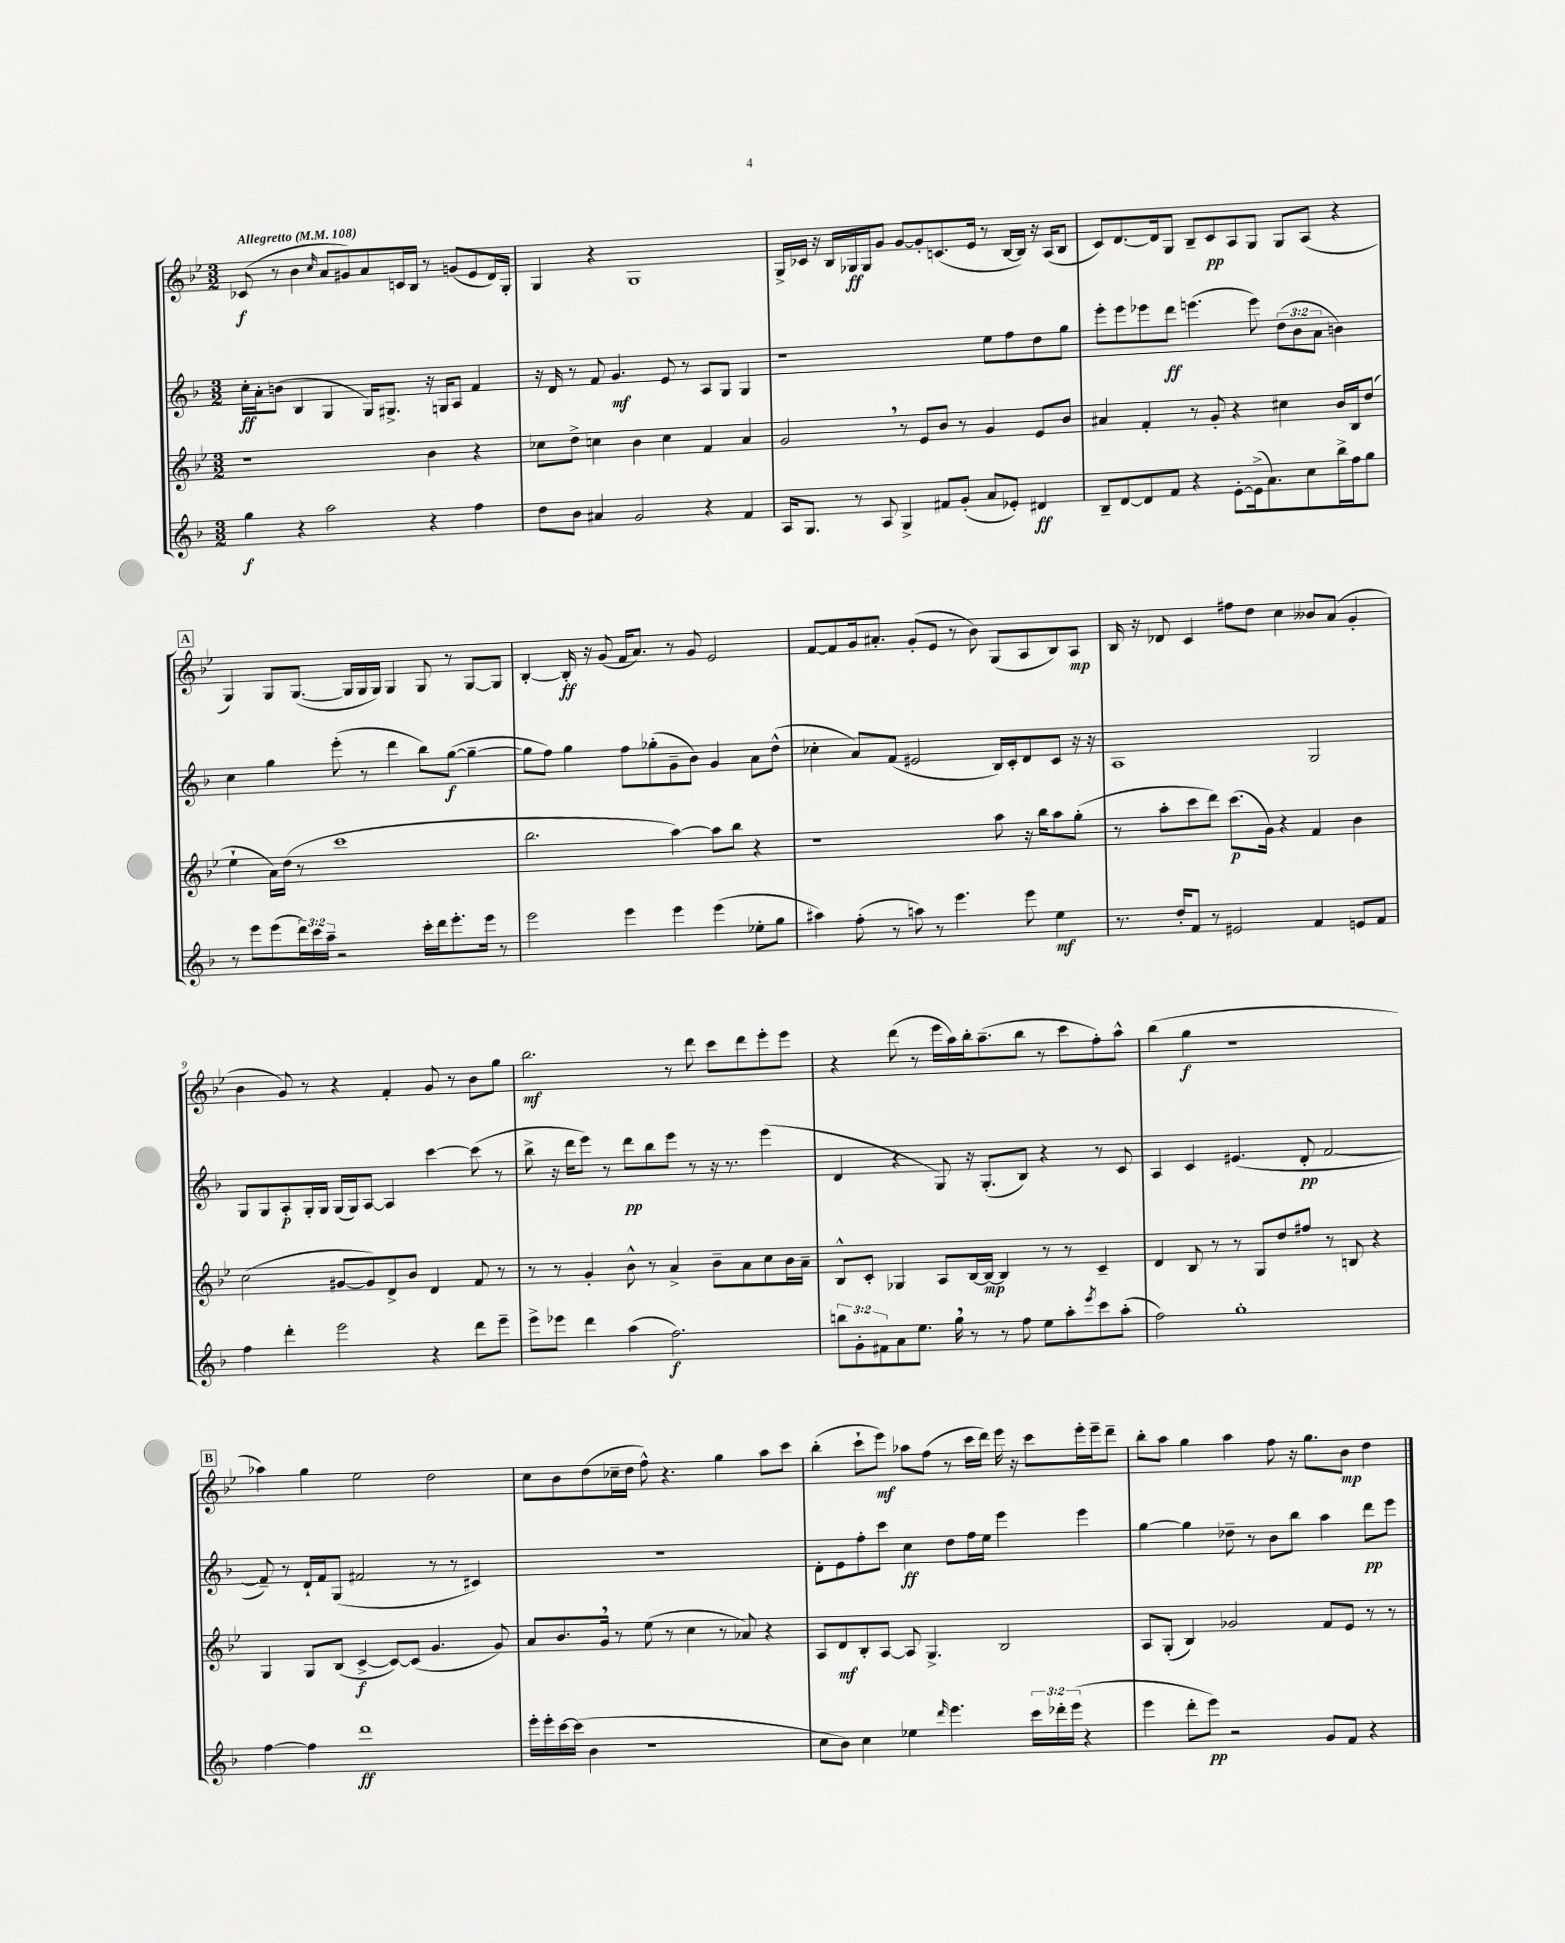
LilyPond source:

<<
\new StaffGroup <<
\new Staff = "s0" {
    \clef treble \key bes \major \numericTimeSignature \time 3/2 \tempo "Allegretto" 4 = 108
    ces'8\f( r8 bes'4 \grace { c''16 } a'8 gis'8) a'8 c'16 bes16 r8 g'8( ees'8 d'16) g16-. |
    g4 r4 g1 |
    g16-> ces'16 r16 bes16 ges16\ff ges16 g'8 g'8~ g'8-. c'8.( ees'16 r8 bes16~ bes16) r16 a16( bes8 |
    c'8) d'8.~ d'16 g8 bes8-- c'8\pp a8 g8 g8 a8( r4 |
    \mark \markup { \box "A" } g4) g8 g8.~( g16 g16 g16) g4 g8 r8 g8~ g8 |
    bes4~-. bes16-.\ff r16 g'8( f'16 a'8.) r8 g'8 ees'2 |
    f'8~ f'8 g'16 ais'8.-. g'8-.( ees'8 r8 bes'8) g8( a8 bes8) a8\mp |
    bes16 r16 des'8 c'4 fis''8 d''8 c''4 beses'8 a'8( g'4-. |
    bes'4 g'8) r8 r4 f'4-. g'8 r8 bes'8 g''8 |
    bes''2.\mf r8 d'''8 c'''8 d'''8 ees'''8-. ees'''8 |
    r4 d'''8( r8 ees'''16 a''16) bes''16-. a''8.--( bes''8 r8 c'''8 f''8-.) a''8-^ |
    bes''4( g''4\f r1 |
    \mark \markup { \box "B" } aes''4) g''4 ees''2 d''2 |
    c''8 bes'8 d''8( ces''16-- d''16 f''8-^) r4. g''4 a''8 c'''8 |
    bes''4-.( c'''8-! ees'''8\mf) aes''8 f''8( r8 c'''16 d'''16) ees'''16 r16 c'''8 ees'''16-. ees'''16-- d'''8-- |
    bes''8-. a''8 g''4 a''4 f''8 r16 g''8. bes'8\mp d''4 \bar "|." |
}
\new Staff = "s1" {
    \clef treble \key f \major \numericTimeSignature \time 3/2 \override Staff.TupletNumber.text = #tuplet-number::calc-fraction-text
    c''16-.\ff a'16-. b'8( bes4 g4 g16) gis8.-> r16 g16 a8 f'4 |
    r16 d'16 r8 f'8 g'4.\mf e'8 r8 a8 g8 g4 |
    r1 e''8 f''8 d''8 g''8 |
    e'''8-. e'''8 ees'''8 d'''8\ff e'''4.( e'''8) \tuplet 3/2 { d''8( bes'8 a'8 } b'4) |
    \mark \markup { \box "A" } c''4 g''4 e'''8-.( r8 d'''4 bes''8) g''8~\f( g''4~-- |
    g''8 f''8) g''4 f''8 ges''8-.( g'8-- bes'8) g'4 a'8 d''8-^( |
    ces''4-. a'8) f'8( eis'2 bes16) c'16-. d'8 c'8 r16 r16 |
    a1 g2 |
    g8 g8 a8-.\p g16-. g16 g16( g16) a8~ a4 c'''4~ c'''8( r8 |
    bes''8-> r16 d'''16 e'''8) r8 d'''8\pp bes''8 e'''8 r8 r16 r8. e'''4( |
    d'4 r4 g8) r16 g8.-.( bes8) r4 r8 c'8 |
    a4 c'4 eis'4.( d'8-.\pp f'2~ |
    \mark \markup { \box "B" } f'8--) r8 d'16-! f'16 g8( fis'2 r8 r8 cis'4) |
    R1. |
    d'8-. e'8 f''8-. c'''8 c''4\ff d''8 f''16 e''16 e'''4 e'''4 |
    g''4~ g''4 des''8-- r8 bes'8 bes''8 a''4 d'''8\pp e'''8 \bar "|." |
}
\new Staff = "s2" {
    \clef treble \key bes \major \numericTimeSignature \time 3/2
    r1 bes'4 r4 |
    ces''8 d''8-> c''4 bes'4 c''4 f'4 a'4 |
    g'2 \breathe r8 ees'8 bes'8 r8 g'4 ees'8 bes'8 |
    ais'4 f'4-. r8 g'8-. r4 cis''4 bes'16 bes16 d''8( |
    \mark \markup { \box "A" } ees''4-! a'16) d''16( r8 c'''1 |
    bes''2. a''4~) a''8 bes''8 r4 |
    r1 a''8 r16 bes''16 a''8 g''8-.( |
    r8 a''8-. c'''8 d'''8) c'''8.\p( g'16) r4 f'4 bes'4 |
    c''2( gis'8~ gis'8) d'8-> bes'8 d'4 f'8 r8 |
    r8 r8 g'4-. bes'8-^ r8 a'4-> bes'8-- a'8 c''8 bes'16 a'16-- |
    bes8-^ c'8-. ges4 a8 bes16~ bes16~\mp bes4 r8 r8 c'4-- |
    d'4 bes8 r8 r8 g8 d''8 fis''8 r8 b8 r4 |
    \mark \markup { \box "B" } g4 g8 bes8( c'4~->\f c'8~) c'8( g'4. g'8) |
    a'8 bes'8. g'16 \breathe r8 ees''8( r8 c''4 r8 aes'8) r4 |
    a8 d'8\mf bes8-. a8~ a8 g4.-> bes2 |
    a8 g8-.( bes4) ges'2 f'8 ees'8 r8 r8 \bar "|." |
}
\new Staff = "s3" {
    \clef treble \key f \major \numericTimeSignature \time 3/2 \override Staff.TupletNumber.text = #tuplet-number::calc-fraction-text
    g''4\f r4 a''2 r4 f''4 |
    d''8 bes'8 ais'4 g'2 r4 f'4 |
    a16 g8. r8 a8 g4-> fis'8 g'8-.( a'8 ees'8-.) dis'4\ff |
    bes8-- d'8~ d'8 f'8 r4 e'8~-. e'16->( a'8.) c''8 bes''16-> f''16 g''8 |
    \mark \markup { \box "A" } r8 e'''8 e'''8( \tuplet 3/2 { d'''16) c'''16 a''16-- } r2 c'''16-. d'''16 e'''8.-. e'''16 r8 |
    e'''2 e'''4 e'''4 e'''4( ees''8-. g''8 |
    ais''4) f''8-.( r8 a''8) r8 e'''4. e'''8 e''4\mf |
    r8. d''16-. f'8 r8 eis'2 f'4 e'8 f'8 |
    f''4 d'''4-. e'''2 r4 d'''8 e'''8-- |
    e'''8-> ees'''8 d'''4 a''4( f''2.\f) |
    \tuplet 3/2 { b''8 g'8-. fis'8 } a'8 e''8. g''16 \breathe r8 r8 f''8 e''8 a''8-. \acciaccatura { e'''8 } c'''8 a''8-.( |
    f''2) g''1-. |
    \mark \markup { \box "B" } f''4~ f''4 d'''1\ff |
    e'''16-. e'''16-. c'''16~ c'''16( bes'4 r1 |
    c''8 bes'8) c''4 ees''4 \grace { d'''16 } e'''4. \tuplet 3/2 { c'''16 des'''16-. e'''16( } r4 |
    e'''4 d'''8-. e'''8\pp) r2 g'8 f'8 r4 \bar "|." |
}
>>
>>
